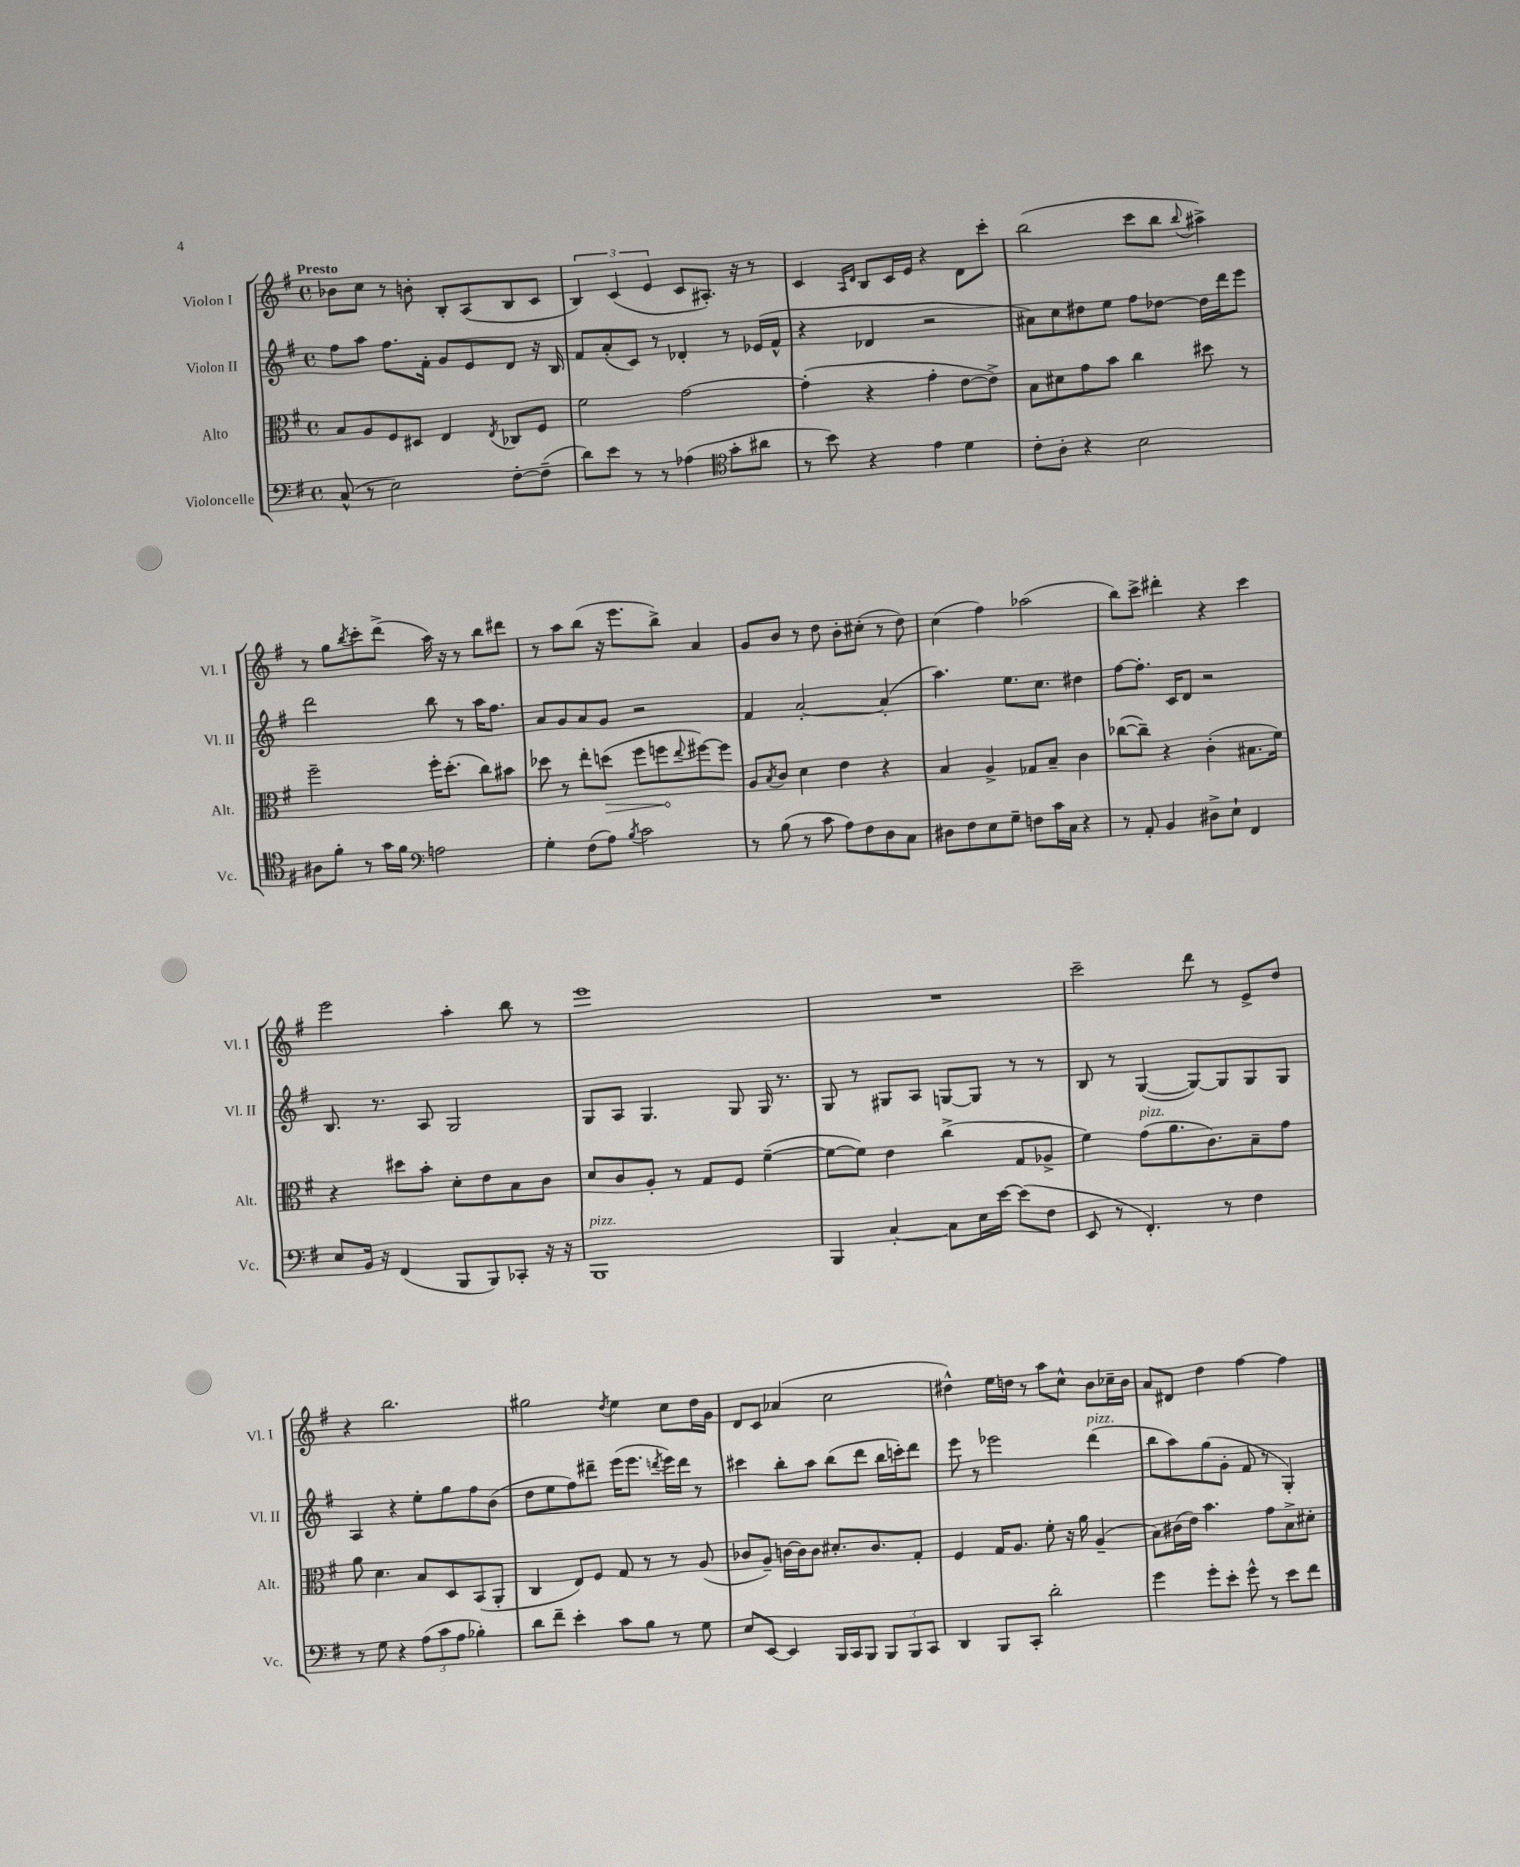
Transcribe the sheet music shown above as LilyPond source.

<<
\new StaffGroup <<
\new Staff = "s0" \with { instrumentName = "Violon I" shortInstrumentName = "Vl. I" } {
    \clef treble \key g \major \defaultTimeSignature \time 4/4 \tempo "Presto"
    bes'8 c''8 r8 b'8-. b8-. a8( b8 c'8 |
    \tuplet 3/2 { b4) c'4( e'4 } c'8 ais8.-.) r16 r8 |
    c'4 \grace { a16 d'16 } b8 c'16 e'16 r4 d'8 c'''8-. |
    b''2( c'''8 b''8 \appoggiatura { b''8 } ais''4->) |
    r8 g''8 \acciaccatura { b''8 } c'''8-. d'''8->( a''16) r16 r8 b''8 dis'''8 |
    r8 a''8 b''8( r16 e'''8. b''8->) a'4 |
    g'8 b'8 r8 d''8 b'8-. cis''8-.( r8 d''8) |
    c''4( fis''4) aes''2( |
    b''8) c'''8-> dis'''4-. r4 c'''4 |
    e'''2 a''4-. b''8 r8 |
    e'''1 |
    R1 |
    c'''2-- d'''8 r8 e'8-> d''8 |
    r4 b''2. |
    gis''2 \acciaccatura { d''8 } e''4 c''8 d''16 g'16 |
    d'8 c'8 aes'4( c''2 |
    dis''4-^) e''16 d''16 r8 a''8 c''8-^ b'8 ces''16-- b'16 |
    a'8 dis'8 d''4 fis''4~ fis''4 \bar "|." |
}
\new Staff = "s1" \with { instrumentName = "Violon II" shortInstrumentName = "Vl. II" } {
    \clef treble \key g \major \defaultTimeSignature \time 4/4
    fis''8 a''8 fis''8. fis'16-. g'8 e'8 d'8 r16 b16 |
    fis'8 a'8-.( c'8) r8 des'4-. r8 ees'16( fis'16-^ |
    r4 des'4 r2 |
    ais'8) c''8 dis''8 e''8 fis''8 des''8~ des''16 d'''16 e'''8 |
    d'''2 b''8 r8 a''16 fis''8. |
    a'8 g'8 a'8 g'8 r2 |
    fis'4 a'2~-. a'4-.( |
    a''4.) e''8. c''8. dis''4 |
    fis''8~ fis''8.-. c'16 d'8 r2 |
    b8. r8. a8 g2 |
    g8 a8 g4. g8 g16 r8. |
    g8 r8 gis8 a8 g8~ g8 r8 r8 |
    b8 r8 g4~( g8~) g8 g8 g8 |
    a4 r4 e''8-. g''8 fis''8 b'8( |
    d''8 e''8 fis''8) dis'''8-- e'''16( e'''8. \acciaccatura { d'''8 } e'''16) d'''16 r8 |
    cis'''4 b''8-. a''8 b''8( d'''8 b''16 c'''16-.) d'''8 |
    e'''8 r8 ees'''2 d'''4^\markup { \italic "pizz." }( |
    b''8 a''8) g''8( g'8-. fis'8 r8 g4-.) \bar "|." |
}
\new Staff = "s2" \with { instrumentName = "Alto" shortInstrumentName = "Alt." } {
    \clef alto \key g \major \defaultTimeSignature \time 4/4
    b8 a8 fis8 dis8 e4 \acciaccatura { e8 } ces8 fis8 |
    fis'2 g'2~ |
    g'4-.( r4 g'4-. e'8~ e'8->) |
    b8 dis'8 g'8 b'8 c''4 dis''8 r8 |
    fis''2-- fis''16-. d''8.-.( c''8) bis'8 |
    des''8 r8 e''8-. \once \override Hairpin.circled-tip = ##t d''8\>( fis''8 f''8\! \appoggiatura { e''8 } fis''8~) fis''8 |
    a8 \acciaccatura { b8 } c'8 d'4 e'4 r4 |
    b4 a4-> ges8 b8-- c'4 |
    ces''8~( ces''8--) r4 c'4-.( bis8. fis'16) |
    r4 dis''8 b'8-. d'8-. e'8 b8 c'8 |
    d'8 c'8 a8-. r8 g8 fis8 fis'4~--( |
    fis'8~ fis'8) e'4 c''4->( g8 aes8-> |
    fis'4) g'8^\markup { \italic "pizz." }( a'8. c'8.) b8-- g'8 |
    a'8 d'4. b8 d8 b,8( a,8-. |
    c4 e8) fis8 g8 r8 r8 a8( |
    ces'8 a8--) c'16~ c'16 c'8 dis'8.-. c'8. g8-. |
    fis4 g16 a8. fis'8-. r16 a'16 a4--( |
    b8) cis'16( e'16) b'4. g'8 b8-> dis'8-. \bar "|." |
}
\new Staff = "s3" \with { instrumentName = "Violoncelle" shortInstrumentName = "Vc." } {
    \clef bass \key g \major \defaultTimeSignature \time 4/4
    c8-^( r8 e2) fis8~-. fis8--( |
    d'8) e'8 r8 r8 aes4( \clef tenor g'8-. ais'8 |
    r8 b'8) r4 e'4 d'4 |
    c'8-. a8-. r4 b2 |
    ais8 fis'8-. r8 g'16 fis'16 \clef bass a2 |
    g4-. fis8( a8) \acciaccatura { b8 } c'2 |
    r8 b8( r8 c'8 a8) fis8 d8 c8 |
    dis8 fis8 e8 g8-- f8 c'16 c16 r4 |
    r8 a,8-. b,4 dis8-> e8-! fis,4 |
    e8 b,16 r16 fis,4( b,,8 b,,8) ces,8-. r16 r16 |
    b,,1^\markup { \italic "pizz." } |
    b,,4 c4~-. c8 e16 e'16~ e'8( fis8 |
    e,8 r8 fis,4.-.) r8 fis4 |
    r8 g8 r4 \tuplet 3/2 { a8( c'8 a8 } bes4-.) |
    d'8 fis'8-- e'4-. c'8 b8 r8 g8 |
    e8 e,8~ e,4 b,,16 c,16 b,,8 \tuplet 3/2 { b,,8 b,,8 c,8 } |
    d,4 b,,8 c,8-. d'2-. |
    g'4 g'8-. e'8-. g'8-^ r8 e'8 fis'8 \bar "|." |
}
>>
>>
\layout { \context { \Score \remove "Bar_number_engraver" } }
